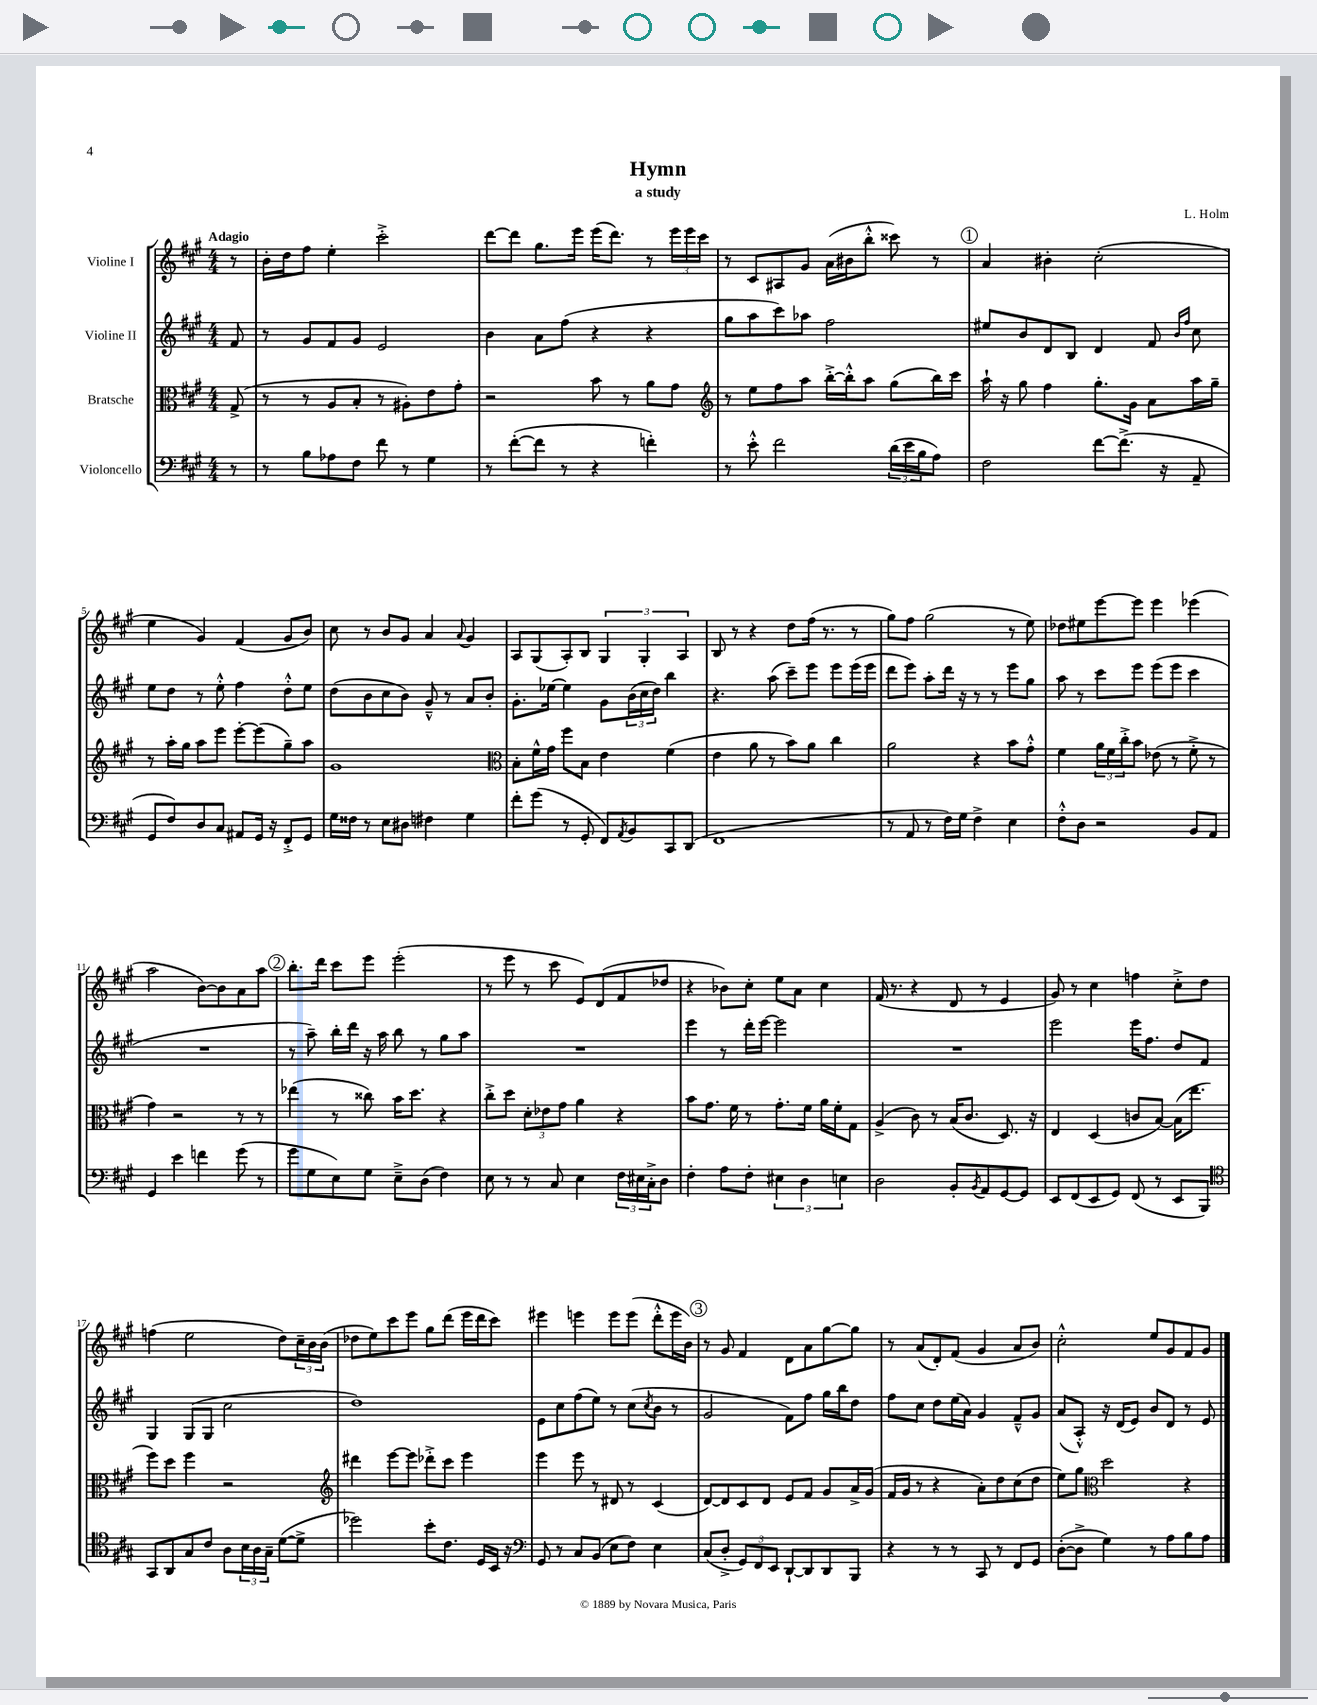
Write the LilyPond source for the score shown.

\header { title = "Hymn" composer = "L. Holm" subtitle = "a study" }
<<
\new StaffGroup <<
\new Staff = "s0" \with { instrumentName = "Violine I" } {
    \clef treble \key a \major \numericTimeSignature \time 4/4 \partial 8 \tempo "Adagio"
    r8 |
    b'16-. d''16 fis''8 e''4-. cis'''2-.-> |
    d'''8~ d'''8 gis''8. e'''16 e'''16( d'''8.) r8 \tuplet 3/2 { e'''16 e'''16 cis'''16 } |
    r8 cis'8 ais8 gis'8 a'16( bis'16 b''8-.-^ cisis'''8) r8 |
    \mark \markup { \circle "1" } a'4 bis'4-. cis''2-.( |
    e''4 gis'4) fis'4( gis'8 b'8) |
    cis''8 r8 b'8 gis'8 a'4 \appoggiatura { a'8 } gis'4 |
    a8 gis8( a8-.) b8 \tuplet 3/2 { gis4 gis4-. a4 } |
    b8 r8 r4 d''8 fis''16( r8. r8 |
    gis''8) fis''8 gis''2( r8 e''8) |
    des''8 eis''8 e'''8~ e'''8 e'''4 ees'''4( |
    a''2 b'8~) b'8 a'8 a''8 |
    \mark \markup { \circle "2" } b''8.-. d'''16 cis'''8 e'''8 e'''2-.( |
    r8 e'''8 r8 cis'''8 e'8) d'8( fis'8 des''8 |
    r4 bes'8) cis''8-. e''8 a'8 cis''4 |
    fis'16( r8. r4 d'8 r8 e'4 |
    gis'8) r8 cis''4 f''4 cis''8-.-> d''8 |
    f''4( e''2 d''8) \tuplet 3/2 { cis''16-- b'16 b'16( } |
    des''8 e''8) cis'''8 e'''8 gis''8 d'''8( e'''16 d'''16 cis'''8) |
    eis'''4 e'''4 e'''8 e'''8( d'''8-.-^ e'''16 b'16) |
    \mark \markup { \circle "3" } r8 gis'8 fis'4 d'8 a'8 gis''8~ gis''8 |
    r8 a'8( d'8-.) fis'8( gis'4 a'8 b'8) |
    cis''2-.-^ e''8 gis'8 fis'8 gis'8 \bar "|." |
}
\new Staff = "s1" \with { instrumentName = "Violine II" } {
    \clef treble \key a \major \numericTimeSignature \time 4/4 \partial 8
    fis'8 |
    r8 gis'8 fis'8 gis'8 e'2 |
    b'4 a'8 fis''8( r4 r4 |
    gis''8 a''8 cis'''8) aes''8 fis''2 |
    \mark \markup { \circle "1" } eis''8 b'8 d'8 b8 d'4 fis'8 \grace { b'16 fis''16 } cis''8 |
    e''8 d''8 r8 e''8-.-^ fis''4 d''8-.-^ e''8 |
    d''8( b'8 cis''8 b'8) gis'8---^ r8 a'8 b'8-. |
    gis'8.-. ees''16~ ees''4 gis'8 \tuplet 3/2 { b'16( cis''16 d''16) } b''4 |
    r4. a''8( cis'''8--) e'''8 e'''8 e'''16( e'''16 |
    d'''8 e'''8) a''8-. d'''16 r16 r8 r8 e'''8 gis''8 |
    a''8 r8 cis'''8 e'''8 e'''8( e'''8 cis'''4 |
    R1 |
    \mark \markup { \circle "2" } r8 a''8--) b''16-. d'''16 r16 a''16 b''8 r8 gis''8 a''8 |
    R1 |
    e'''4 r8 d'''16-. e'''16~ e'''2 |
    R1 |
    e'''2 e'''16 fis''8. d''8 fis'8 |
    gis4 gis8( gis8 cis''2 |
    d''1) |
    e'8 cis''8 fis''8( e''8) r8 cis''8( \acciaccatura { cis''8 } b'8 r8 |
    \mark \markup { \circle "3" } gis'2 fis'8) fis''8 gis''16 b''16 d''8 |
    fis''8 cis''8 d''8 e''16( a'16) gis'4 fis'8---^ gis'8 |
    a'8( a8-.-^) r16 d'16( e'8) b'8 d'8 r8 e'8 \bar "|." |
}
\new Staff = "s2" \with { instrumentName = "Bratsche" } {
    \clef alto \key a \major \numericTimeSignature \time 4/4 \partial 8
    gis8->( |
    r8 r8 a8 b8-. r8 ais8-.) e'8 gis'8-. |
    r2 b'8 r8 a'8 gis'8 |
    \clef treble r8 e''8 fis''8 a''8 b''16~-.-> b''16-.-^ a''8 gis''8( b''16) cis'''16 |
    \mark \markup { \circle "1" } a''16-! r16 gis''8 fis''4 gis''8.-. gis'16 a'8 a''16 gis''16-- |
    r8 a''16-. gis''16 a''8 e'''8 e'''8~-. e'''8( gis''8--) a''8 |
    gis'1 |
    \clef alto b8-. fis'16-^ gis'16 fis''8 b8 e'4 fis'4( |
    e'4 a'8 r8 b'8) a'8 cis''4 |
    a'2 r4 b'8 gis'8-.-^ |
    fis'4 \tuplet 3/2 { a'16 fis'16 cis''16-.-> } b'8 ees'8( r8 fis'8-.-> r8 |
    gis'4) r2 r8 r8 |
    \mark \markup { \circle "2" } ees''4( r8 cisis''8) b'16 d''8. r4 |
    cis''8-.-> d''8 \tuplet 3/2 { d'8-. ees'8 gis'8 } a'4 r4 |
    b'8 gis'8. fis'16 r8 gis'8.-. fis'16 a'16 fis'16-. gis8 |
    a4->( cis'8) r8 b16( cis'8. d8.) r16 |
    e4 d4( c'8 b8~) b16( e''8. |
    fis''8) d''8 fis''4 r2 |
    \clef treble dis'''4 e'''8~ e'''8 des'''8-.-> cis'''8 e'''4 |
    e'''4 e'''8 r8 dis'8 r8 cis'4( |
    \mark \markup { \circle "3" } d'8~) d'8 cis'8 d'8 e'8 fis'8 gis'8 a'16-> gis'16( |
    fis'16 gis'16 r8 r4 a'8-.) d''8 cis''8( d''8 |
    e''8) gis''8 \clef alto d''2 r4 \bar "|." |
}
\new Staff = "s3" \with { instrumentName = "Violoncello" } {
    \clef bass \key a \major \numericTimeSignature \time 4/4 \partial 8
    r8 |
    r8 b8 aes8 fis8 fis'8 r8 gis4 |
    r8 fis'8~-.( fis'8 r8 r4 f'4-.) |
    r8 e'8-.-^ fis'2 \tuplet 3/2 { d'16( e'16 b16 } a8) |
    \mark \markup { \circle "1" } fis2 fis'8~ fis'8.->( r16 a,8-- |
    gis,8 fis8) d8 cis8 ais,8 gis,16 r16 fis,8-.-> gis,8 |
    gis16 fisis16 r8 e8 dis8 fis4 gis4 |
    fis'8-. gis'8( r8 gis,8-. fis,8) \acciaccatura { a,8 } b,8 cis,8 d,8( |
    fis,1 |
    r8 a,8 r8 fis16) gis16 fis4-> e4 |
    fis8-.-^ d8 r2 b,8 a,8 |
    gis,4 e'4 f'4 gis'8( r8 |
    \mark \markup { \circle "2" } gis'8 gis8 e8) gis8 e8---> d8( fis4) |
    e8 r8 r8 cis8 e4 \tuplet 3/2 { fis16 eis16 cis16-.-> } d8 |
    fis4-. a8 fis8-. \tuplet 3/2 { eis4 d4 e4 } |
    d2 b,8-. \acciaccatura { b,8 } a,8 gis,8~ gis,8 |
    e,8 fis,8( e,8 gis,8) fis,8( r8 e,8 b,,8) |
    \clef tenor gis,8 a,8 gis8 cis'8 a8 \tuplet 3/2 { b16 a16 gis16-- } d'8~( d'8-> |
    des''2) b'8-. cis'8. d16 b,16 r16 |
    \clef bass gis,8 r8 cis8 b,8( e8 fis8) e4 |
    \mark \markup { \circle "3" } cis8( d8-.-> \tuplet 3/2 { gis,8) fis,8 e,8 } d,8~-! d,8 d,8 b,,8 |
    r4 r8 r8 cis,8 r8 fis,8 gis,8 |
    d8~-.( d8-> gis4) r8 a8 b8 a8 \bar "|." |
}
>>
>>
